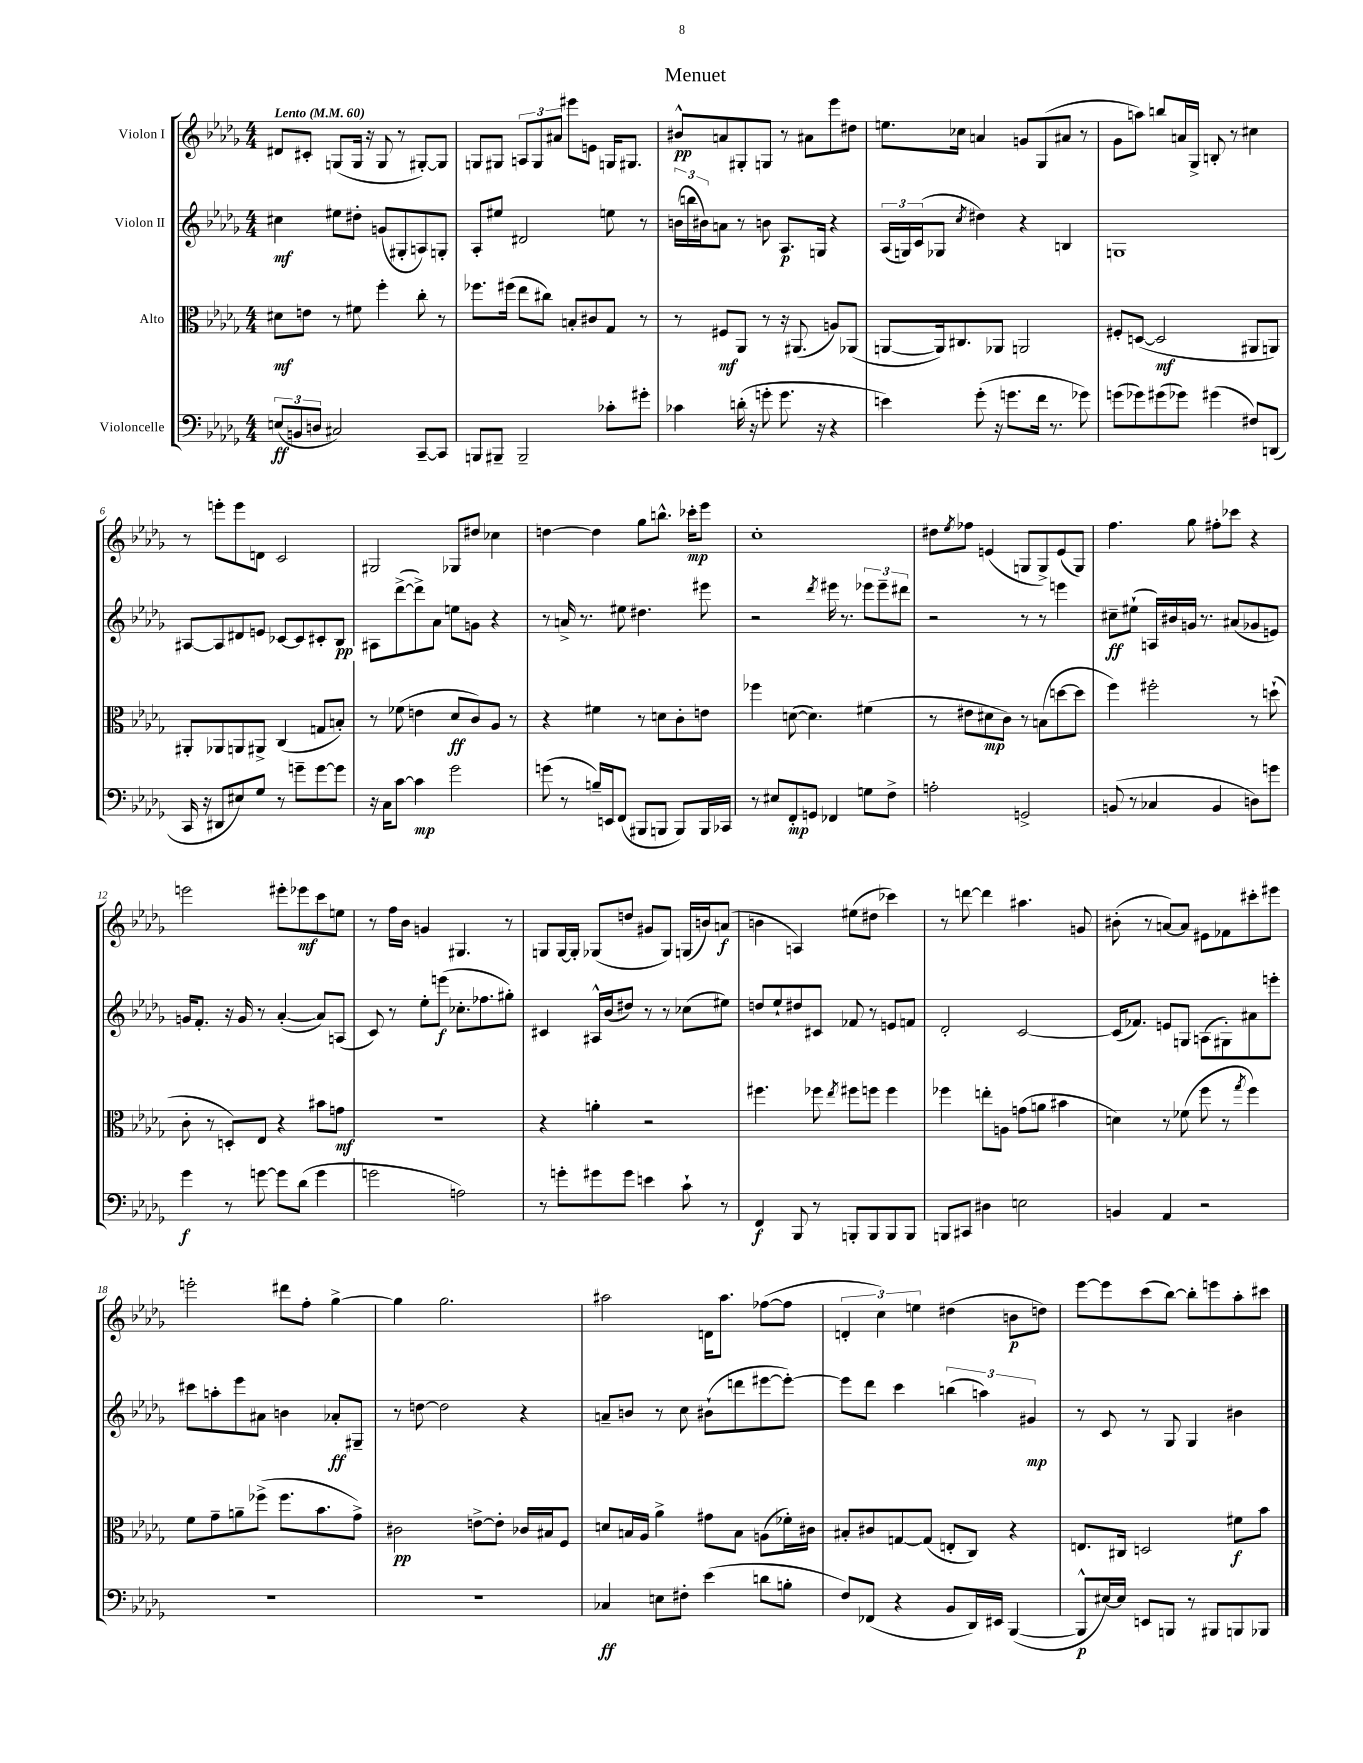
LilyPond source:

\header { title = "Menuet" }
<<
\new StaffGroup <<
\new Staff = "s0" \with { instrumentName = "Violon I" } {
    \clef treble \key des \major \numericTimeSignature \time 4/4 \tempo "Lento" 4 = 60
    dis'8 cis'8-. g8( g16 r16 g8 r8 gis8~-.) gis8 |
    g8 gis8 \tuplet 3/2 { a8 gis8 ais'8 } eis'''8 e'8 g16 gis8. |
    bis'8-^\pp a'8 gis8-. g8 r8 ais'8 ees'''8 dis''8 |
    e''8. ces''16 a'4 g'8 ges8( ais'8 r8 |
    ges'8 a''8) b''8 a'16 ges16-> b8-. r8 cis''4 |
    r8 e'''8-. e'''8 d'8 c'2 |
    gis2 ges8 dis''8 ces''4 |
    d''4~ d''4 ges''8 b''8.-^ ces'''16-.\mp ees'''8 |
    c''1-. |
    dis''8 \acciaccatura { ees''8 } fes''8 e'4( g8 g8->) e'8( g8) |
    f''4. ges''8 fis''8-. ces'''8 r4 |
    e'''2 eis'''8-. ees'''8\mf c'''8 e''8 |
    r8 f''16 bes'16 g'4 gis4. r8 |
    g8 g16~ g16-. ges8( d''8 gis'8 ges8) g16( b'16) a'8\f( |
    b'4 a4) eis''8( dis''8 ces'''4) |
    r8 d'''8~ d'''4 ais''4. g'8 |
    bis'8-.( r8 a'8~) a'8 eis'8 fes'8 cis'''8-. eis'''8 |
    e'''2-. dis'''8 f''8-. ges''4~-> |
    ges''4 ges''2. |
    ais''2 d'16 ais''8. fes''8~( fes''8 |
    \tuplet 3/2 { d'4-. c''4) e''4 } dis''4( b'8\p d''8) |
    ees'''8~ ees'''8 c'''8( bes''8~) bes''8-. e'''8 aes''8-. cis'''8 \bar "|." |
}
\new Staff = "s1" \with { instrumentName = "Violon II" } {
    \clef treble \key des \major \numericTimeSignature \time 4/4
    cis''4\mf eis''8 dis''8-. g'8( gis8-. a8) g8-. |
    aes8-. eis''8 dis'2 e''8 r8 |
    \tuplet 3/2 { b'16( b''16 bis'16) } a'8 r8 b'8 aes8.\p g16 r4 |
    \tuplet 3/2 { aes16( g16) c'16( } ges8 \acciaccatura { c''8 } dis''4) r4 b4 |
    g1 |
    ais8~ ais8 dis'8 e'8 ces'8~ ces'8 cis'8-. bes8\pp |
    ais8 des'''8~->( des'''8->) aes'8 e''8 g'8 r4 |
    r8 a'16-> r8. eis''8 dis''4. eis'''8 |
    r2 \acciaccatura { des'''8 } eis'''16 r8. \tuplet 3/2 { ees'''8 ees'''8-- dis'''8 } |
    r2 r8 r8 e'''4 |
    cis''8--\ff eis''8-!( a16) bis'16 g'16 r8. ais'8( ges'8 e'8) |
    g'16 f'8.-. r16 g'16 r8 aes'4~-.( aes'8) a8( |
    c'8) r8 ees''8-. e'''8\f( ces''8.-. fes''8. gis''8-.) |
    cis'4 ais16-^ bes'16( dis''8) r8 r8 ces''8( eis''8) |
    d''8 ees''8-! dis''8 cis'8 fes'8 r8 e'8 f'8 |
    des'2-. c'2~ |
    c'16( fes'8.) e'8 g8 a8( gis8-.) ais'8 e'''8-. |
    cis'''8 a''8-. ees'''8 ais'8 b'4 aes'8-.\ff gis8-- |
    r8 d''8~ d''2 r4 |
    a'8-- b'8 r8 c''8 bis'8-!( d'''8 eis'''8~ eis'''8~-.) |
    eis'''8 des'''8 c'''4 \tuplet 3/2 { b''4( a''4) gis'4\mp } |
    r8 c'8 r8 ges8 ges4 bis'4 \bar "|." |
}
\new Staff = "s2" \with { instrumentName = "Alto" } {
    \clef alto \key des \major \numericTimeSignature \time 4/4
    dis'8\mf e'8 r8 fis'8 f''4-. c''8-. r8 |
    fes''8. fis''16( ees''8 cis''8) b8-. cis'8 ges8 r8 |
    r8 fis8\mf aes,8 r8 r16 ais,8.( a8) aes,8( |
    a,8~ a,16) cis8. aes,8 a,2 |
    fis8-. d8~( d2\mf ais,8 a,8) |
    ais,8-. aes,8 a,8 ais,8-> c4( g8 b8-.) |
    r8 fes'8( e'4 des'8\ff c'8) aes8 r8 |
    r4 fis'4 r8 d'8 c'8-. e'8 |
    fes''4 d'8~( d'4.) fis'4( |
    r8 eis'8 dis'8\mp c'8) r8 b8( d''8~ d''8 |
    f''4) fis''2-. r8 d''8-!( |
    c'8-. r8 d8-.) ees8 r4 bis'8 g'8\mf |
    r1 |
    r4 a'4-. r2 |
    fis''4. fes''8 \acciaccatura { ees''8 } fis''8 f''8 f''4 |
    fes''4 e''8-. a8 g'8( a'8 bis'4 |
    d'4) r8 fes'8( f''8 r8 \acciaccatura { ges''8 } f''4) |
    f'8 ges'8-- a'8-- fes''8->( fes''8. bes'8. ges'8->) |
    cis'2\pp e'8~-> e'8-. ces'16 bis16 f8 |
    d'8 b16 aes16 aes'4-> gis'8 b8 a8( fes'16-.) cis'16 |
    bis8-. cis'8 g8~ g8( e8-. c8) r4 |
    e8. cis16 d2 fis'8\f bes'8 \bar "|." |
}
\new Staff = "s3" \with { instrumentName = "Violoncelle" } {
    \clef bass \key des \major \numericTimeSignature \time 4/4
    \tuplet 3/2 { e8\ff( b,8 d8 } cis2) c,8~-- c,8 |
    b,,8 bis,,8-- bis,,2-- ces'8-. gis'8-. |
    ces'4 d'16-.( r16 g'8-. g'8. r16 r4 |
    e'4) ges'8-.( r16 g'8. f'16 r8. ges'8) |
    g'8( ges'8) gis'8( ges'8) gis'4( fis8) d,8( |
    c,16 r16 dis,8 eis8) ges8 r8 g'8-- g'8~ g'8 |
    r16 c16 c'8~ c'4\mp ges'2 |
    g'8( r8 b16--) e,16 f,8( bis,,8 b,,8 b,,8) b,,16 ces,16 |
    r8 eis8 f,8-.\mp g,8 fes,4 g8 f8-> |
    a2-. g,2-> |
    b,8( r8 ces4 b,4 d8) g'8 |
    ges'4\f r8 g'8~ g'8 des'8( g'4 |
    g'2 a2) |
    r8 g'8-. gis'8 gis'8 e'4 c'8-! r8 |
    f,4\f bes,,8 r8 b,,8-. b,,8 b,,8 b,,8 |
    b,,8 cis,8 dis4 e2 |
    b,4 aes,4 r2 |
    R1 |
    R1 |
    ces4\ff e8 fis8-. ees'4( d'8 b8-. |
    f8) fes,8( r4 bes,8 des,16) eis,16 bes,,4~( |
    bes,,8-^\p eis16~) eis16 e,8 b,,8 r8 bis,,8 b,,8 bes,,8 \bar "|." |
}
>>
>>
